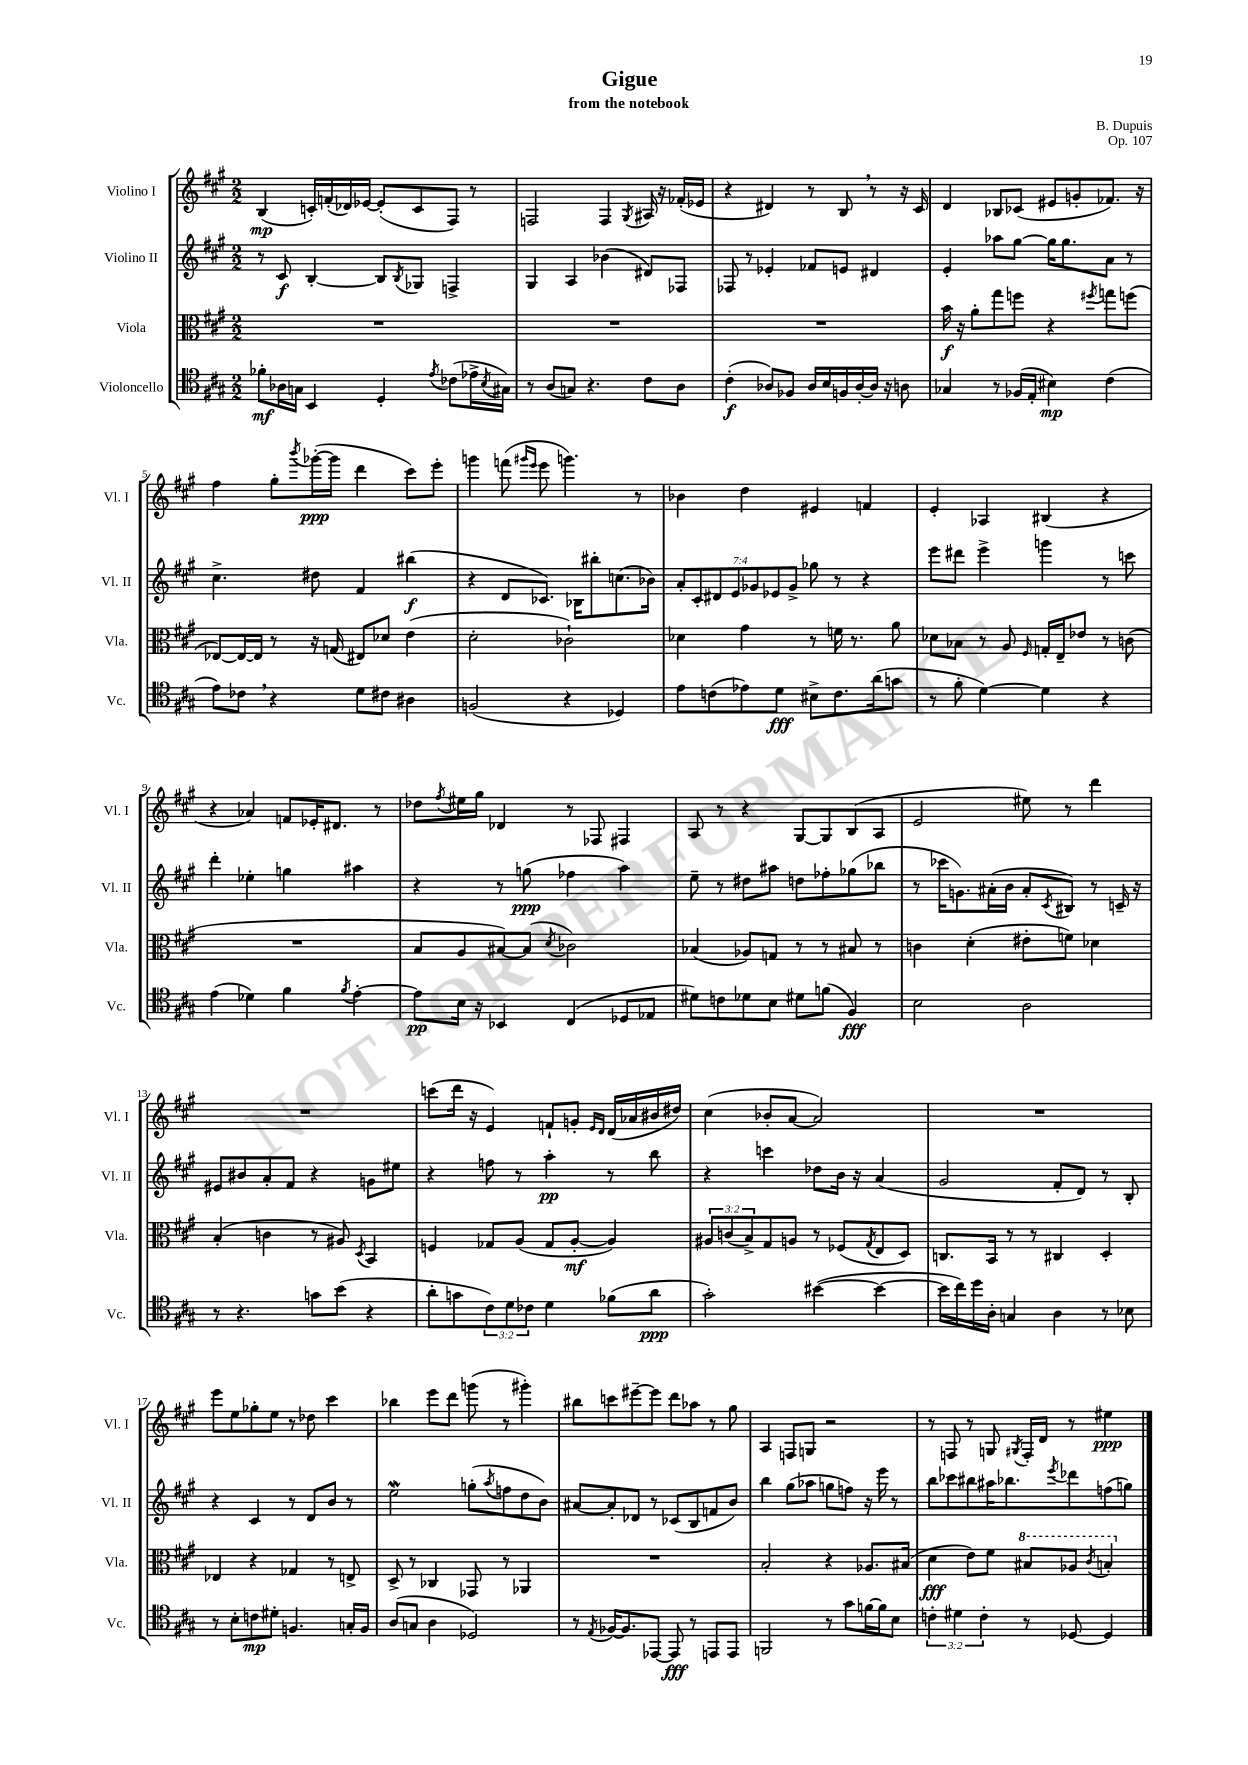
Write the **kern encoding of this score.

**kern	**kern	**kern	**kern
*staff4	*staff3	*staff2	*staff1
*clefC4	*clefC3	*clefG2	*clefG2
*k[f#c#g#]	*k[f#c#g#]	*k[f#c#g#]	*k[f#c#g#]
*M2/2	*M2/2	*M2/2	*M2/2
8f-'	1r	8r	(4B
16A-	.	8c#	.
16G	.	.	.
4BB	.	[4B'	16c')
.	.	.	(16f'
.	.	.	16d-)
.	.	.	[16e-
4D'	.	8B]	(8e-']
.	.	8qB	.
.	.	8G-	8c
8qe	.	.	.
(8c-	.	4F^	8F#)
16e-^	.	.	8r
8qB	.	.	.
16G#)	.	.	.
=	=	=	=
8r	1r	4G#	2F
(8A	.	.	.
8G)	.	4A	.
4.r	.	.	.
.	.	(4b-	4F
.	.	.	8qG#
8c#	.	8d#)	16A#
.	.	.	16r
8A	.	8F-	(16f-'
.	.	.	16e-
=	=	=	=
(4c#'	1r	8F-	4r
.	.	8r	.
8A-)	.	4e-'	4d#)
8F-	.	.	.
16A-	.	8f-	8r
16B	.	.	.
16F	.	8e	8B
[16A-'	.	.	.
16A-]	.	4d#	8r
16r	.	.	.
8A	.	.	16r
.	.	.	16c#
=	=	=	=
4G-	16b	4e'	4d
.	16r	.	.
.	8a'	.	.
8r	8gg#	8aa-	8B-
(16F-	8ff	[8gg#	(8c-
16E'	.	.	.
4B#)	4r	16gg#]	8e#
.	.	8.gg#	.
.	.	.	8g'
.	8qff#	.	.
(4c#	8gg	8a	8.f-)
.	(8ff	8r	.
.	.	.	16r
=	=	=	=
8e)	[8E-)	4.cc#^	4ff#
8c-	16E-_	.	.
.	16E-]	.	.
4r	8r	.	8gg#'
.	.	.	8qbbb
.	16r	8dd#	([16ggg-'
.	(16G	.	16ggg-]
8d	8E#)	4f#	4ddd
8c#	8d-	.	.
4A#	(4e	(4bb#	8ccc#)
.	.	.	8eee'
=	=	=	=
(2F	2d'	4r	4ggg
.	.	8d	(8fff
.	.	.	16qqggg#
.	.	.	16qqeee
.	.	8.c-)	8eee
4r	2c-`)	.	4.ggg)
.	.	16B-	.
.	.	8bb#'	.
4D-)	.	(8.cc	.
.	.	.	8r
.	.	16b-)	.
=	=	=	=
8e	4d-	14a'	4b-
.	.	14c#'	.
(8c	.	.	.
.	.	14d#	.
.	.	14e	.
8e-)	4g#	.	4dd
.	.	14g-	.
.	.	14e-	.
8d	.	.	.
.	.	14g-^	.
8B#^	8r	8gg-	4e#
8.c	16f	8r	.
.	8.r	.	.
.	.	4r	4f
(16a	.	.	.
8g	8a	.	.
=	=	=	=
8r	8d-	8eee	4e'
8f#'	8B-	8ddd#	.
[4d)	8r	4eee^	4A-
.	8A	.	.
.	16qqF#	.	.
4d]	16G'	4ggg	(4B#
.	16E~	.	.
.	8e-	.	.
4r	8r	8r	4r
.	(8c	8ccc	.
=	=	=	=
(4e	1r	4ddd'	4r
4d-)	.	4ee-'	4a-)
4f#	.	4gg	8f
.	.	.	16e-'
.	.	.	8.d#
8qf#	.	.	.
[4e'	.	4aa#	.
.	.	.	8r
=	=	=	=
8e]	8B	4r	8dd-
.	.	.	8qff#
16B	8A	.	16ee#
16r	.	.	16gg#
4BB-	[8B#)	8r	4d-
.	(8B#]	(8gg	.
.	8qd	.	.
(4C#	2c-)	4ff-	8r
.	.	.	8F-
8D-	.	4aa)	4F#
8E-	.	.	.
=	=	=	=
8d#)	(4B-	8ee~	8A
8c	.	8r	8r
8d-	8A-)	8dd#	4r
8B	8G	8aa#	.
8d#	8r	8dd	[8G#
(8f	8r	8ff-'	8G#]
4F#)	8B#	(8gg-	(8B
.	8r	8bb-	8A
=	=	=	=
2B	4c	8r	2e
.	.	16ccc-	.
.	.	8.g)	.
.	(4d'	.	.
.	.	(16a#'	.
.	.	16b	.
2A	8e#'	8a#'	8ee#)
.	.	8qc#	.
.	8f)	8B#)	8r
.	4d-	8r	4ddd
.	.	16c~	.
.	.	16r	.
=	=	=	=
8r	(4B'	8e#	1r
4.r	.	8b#	.
.	4c	8a'	.
.	.	8f#	.
8g	8r	4r	.
(8b	8A#)	.	.
.	8qD	.	.
4r	4BB	8g	.
.	.	8ee#	.
=	=	=	=
8a'	4F	4r	(8ccc
8g	.	.	16ddd
.	.	.	16r
12c#)	8G-	8ff	4e)
12d	.	.	.
.	(8A	8r	.
12c-	.	.	.
4d	8G-	4aa'	8f`
.	[8A'	.	8g'
.	.	.	16qqe
.	.	.	16qqd
(8f-	4A])	8r	(16d
.	.	.	16a-
8a	.	8bb	16b#
.	.	.	16dd#)
=	=	=	=
2g#')	12A#	4r	(4cc#
.	(12c	.	.
.	12B^)	.	.
.	8G#	4ccc	8b-'
.	8A	.	[8a
([4b#	8r	8dd-	2a])
.	(8F-	16b	.
.	.	16r	.
.	8qG#	.	.
4b#_	8E	(4a	.
.	8D)	.	.
=	=	=	=
16b#]	8.C	2g#	1r
16cc#)	.	.	.
16dd	.	.	.
16A'	16BB	.	.
4G	8r	.	.
.	8r	.	.
4A	4C#	8f#'	.
.	.	8d)	.
8r	4D'	8r	.
8B-	.	8B'	.
=	=	=	=
8r	4E-	4r	8eee
8B'	.	.	8ee
8c	4r	4c#	8gg-'
8d#'	.	.	8ee
4.F	4G-	8r	8r
.	.	8d	8dd-
.	8r	8b	4ccc#
16G'	8E^	8r	.
16F	.	.	.
=	=	=	=
(8A	8D^	2ee	4bb-
8G	8r	.	.
4A	4C-	.	8eee
.	.	.	8ddd
2D-)	8GG-	(8gg'	(8ggg
.	.	8qaa	.
.	8r	8ff	8r
.	4AA-	8dd	4ggg#')
.	.	8b)	.
=	=	=	=
8r	1r	[8a#	8bb#
8qE	.	.	.
[16F-	.	8a#']	8ccc
8.F-]	.	.	.
.	.	8d-	[8eee#~
[8EE-	.	8r	8eee#]
8EE-]	.	(8c-	8ddd
8r	.	8B	8aa-
8EE	.	8f	8r
8EE	.	8b)	8gg#
=	=	=	=
2FF	2B'	4bb	4A
.	.	(8gg#	8F
.	.	8aa-	8G
8r	4r	8gg	2r
8g#	.	8ff)	.
[16f	8.A-	16r	.
16f]	.	16eee	.
8B	.	8r	.
.	(16B#	.	.
=	=	=	=
6c'	4d	8bb	8r
.	.	8ccc-	8F
6d#	.	.	.
.	8e)	8bb#	8r
6c'	.	.	.
.	8f#	16aa#	8G
.	.	8.bb-	.
.	.	.	8qG#
8r	8b#	.	16F'
.	.	.	16d
.	.	8qeee	.
[8D-	8a-	8ddd-	8r
.	8qcc#	.	.
4D-]	4b'	(8ff	4ee#
.	.	8gg)	.
==	==	==	==
*-	*-	*-	*-
